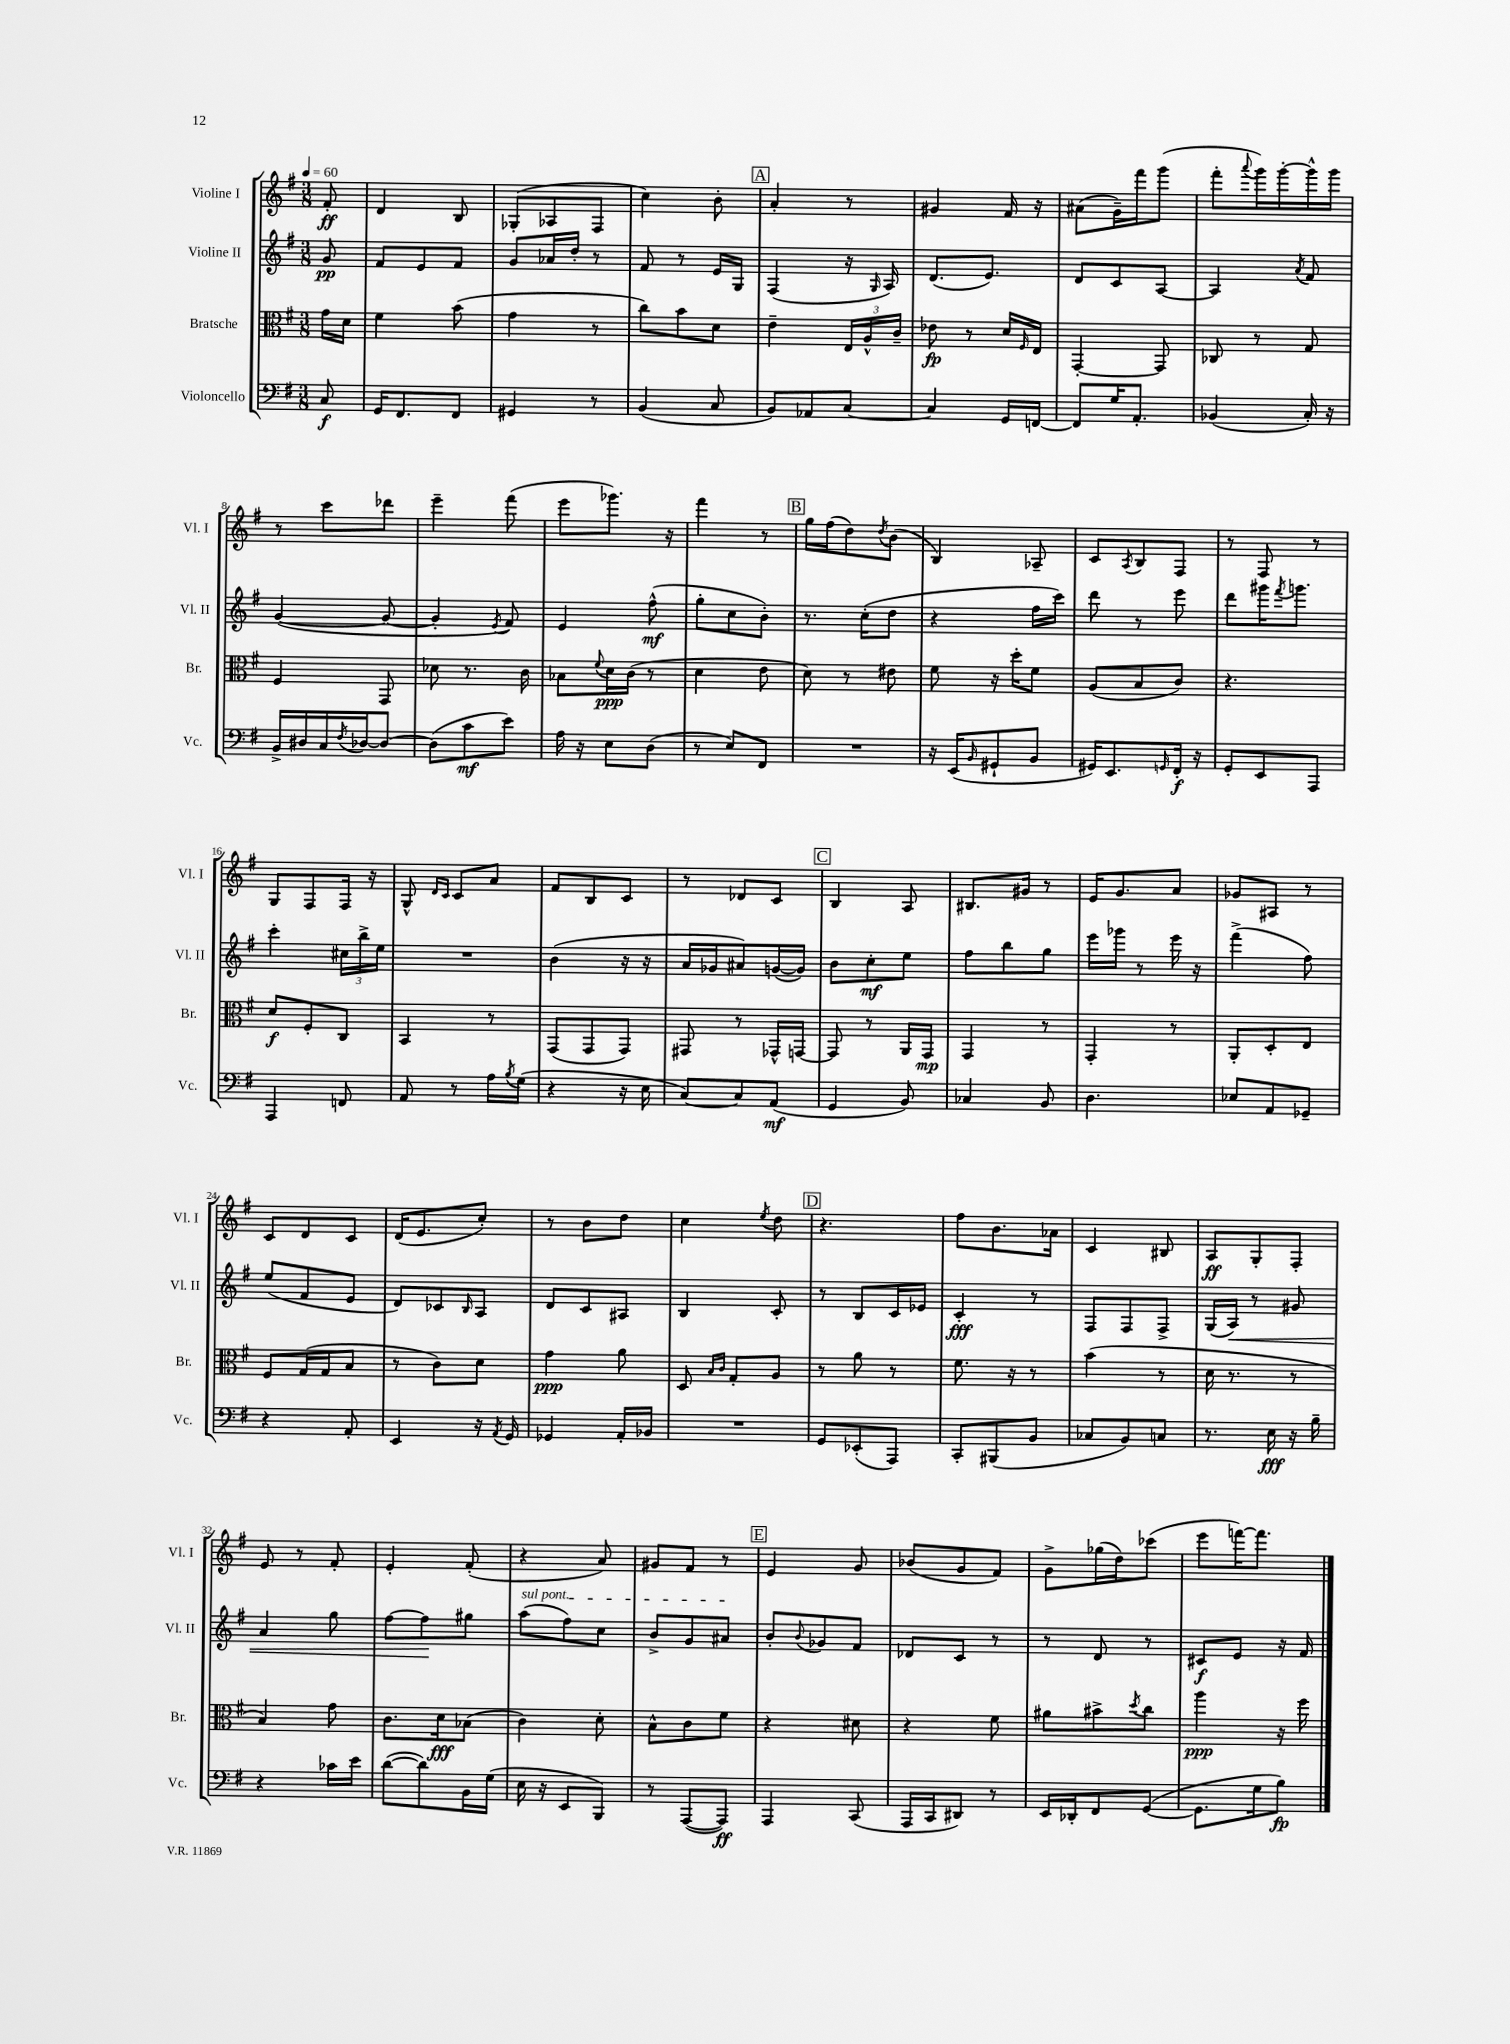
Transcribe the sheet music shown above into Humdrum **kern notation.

**kern	**kern	**kern	**kern
*staff4	*staff3	*staff2	*staff1
*clefF4	*clefC3	*clefG2	*clefG2
*k[f#]	*k[f#]	*k[f#]	*k[f#]
*M3/8	*M3/8	*M3/8	*M3/8
*MM60	*MM60	*MM60	*MM60
8C	16g	8g	8f#'
.	16d	.	.
=	=	=	=
16GG	4f#	8f#	4d
8.FF#	.	.	.
.	.	8e	.
8FF#	(8b	8f#	8B
=	=	=	=
4GG#	4g	8g	(8G-'
.	.	16a-	8A-
.	.	16dd'	.
8r	8r	8r	8F#
=	=	=	=
(4BB	8cc)	8f#	4cc)
.	8b	8r	.
8C	8d	16e	8b'
.	.	16G	.
=	=	=	=
8BB)	4e~	(4F#	4a'
8AA-	.	.	.
[8C	24E	16r	8r
.	24A^^	.	.
.	.	16qqG	.
.	.	16A)	.
.	24c~	.	.
=	=	=	=
4C]	8e-	(8.d	4g#
.	8r	.	.
.	.	8.e)	.
16GG	16d	.	16f#
.	16qqF#	.	.
[16FF	16E	.	16r
=	=	=	=
8FF]	[4GG'	8d	(8a#
16G	.	8c	16g~)
8.AA'	.	.	16fff#
.	8GG]	[8A	(8ggg
=	=	=	=
(4BB-	8C-	4A]	8fff#'
.	.	.	8qqaaa
.	8r	.	16ggg)
.	.	.	[16ggg'
.	.	8qa	.
16C')	8G	8f#	16ggg^^]
16r	.	.	16ggg
=	=	=	=
16BB^	4F#	([4g	8r
16D#	.	.	.
16C	.	.	8ccc
8qF#	.	.	.
[16D-	.	.	.
8D-_	8GG	8g_	8ddd-
=	=	=	=
(8D-]	8d-	4g']	4eee~
8c	8.r	.	.
.	.	8qe	.
8e)	.	8f#)	(8fff#
.	16c	.	.
=	=	=	=
16A	8B-	4e	8eee
16r	.	.	.
.	8qqf#	.	.
8E	16d	.	8.ggg-)
.	(16c	.	.
(8D	8r	(8ff#^^	.
.	.	.	16r
=	=	=	=
8r	4d	8gg'	4fff#
8E)	.	8cc	.
8FF#	8e	8b')	8r
=	=	=	=
4.r	8d)	8.r	16gg
.	.	.	(16ff#
.	8r	.	8dd)
.	.	(16cc'	.
.	.	.	8qdd
.	8e#	8dd	(8b
=	=	=	=
16r	8f#	4r	4B)
(16EE	.	.	.
16qqBB	.	.	.
8GG#`	16r	.	.
.	16dd'	.	.
8BB	8f#	16ff#	8A-~
.	.	16ccc)	.
=	=	=	=
16GG#)	(8A	8ddd	8c
8.EE	.	.	.
.	.	.	8qA
.	8B	8r	8B
16qqGG	.	.	.
16FF#'	8c)	8eee	8F#
16r	.	.	.
=	=	=	=
8GG'	4.r	8ddd	8r
8EE	.	16ggg#	8F#
.	.	8qfff#	.
.	.	8.ggg	.
8AAA	.	.	8r
=	=	=	=
4AAA	8d	4ccc'	8G
.	8F#'	.	8F#
8FF	8C	24cc#	16F#
.	.	24bb^	.
.	.	.	16r
.	.	24ee	.
=	=	=	=
8AA	4BB	4.r	8G^^
.	.	.	16qqd
.	.	.	16qqc
8r	.	.	8c
16A	8r	.	8a
8qB	.	.	.
(16G	.	.	.
=	=	=	=
4r	(8GG	(4b	8f#
.	8GG	.	8B
16r	8GG)	16r	8c
16E	.	16r	.
=	=	=	=
[8C)	8GG#	16a	8r
.	.	16g-	.
8C]	8r	8a#)	8d-
(8AA	16GG-^^	([16g	8c
.	[16GG	16g])	.
=	=	=	=
4GG	8GG]	8b	4B
.	8r	8cc'	.
8BB)	16AA	8ee	8A
.	16GG	.	.
=	=	=	=
4C-	4GG	8ff#	8.B#
.	.	8bb	.
.	.	.	16g#
8BB	8r	8gg	8r
=	=	=	=
4.D	4GG'	16eee	16e
.	.	16ggg-	8.g
.	.	8r	.
.	8r	16eee	8a
.	.	16r	.
=	=	=	=
8E-	8AA'	(4fff#^	8g-
8AA	8D'	.	8A#
8GG-~	8E	8ff#)	8r
=	=	=	=
4r	8F#	(8ee	8c
.	(16G	8f#	8d
.	16G	.	.
8AA'	8B	8e	8c
=	=	=	=
4EE	8r	8d)	(16d
.	.	.	8.e
.	8c)	8c-	.
.	.	16qqB	.
16r	8d	8A	8cc')
8qAA	.	.	.
16GG	.	.	.
=	=	=	=
4GG-	4g	8d	8r
.	.	8c	8b
16AA'	8a	8A#	8dd
16BB-	.	.	.
=	=	=	=
4.r	8D	4B	4cc
.	16qqB	.	.
.	16qqc	.	.
.	8G'	.	.
.	.	.	8qee
.	8A	8c'	8dd
=	=	=	=
8GG	8r	8r	4.r
(8EE-'	8a	8B	.
8AAA)	8r	16c	.
.	.	16e-	.
=	=	=	=
8CC'	8.f#	4c'	8ff#
(8BBB#	.	.	8.b
.	16r	.	.
8BB	8r	8r	.
.	.	.	16a-
=	=	=	=
8C-	(4b	8F#	4c
8BB)	.	8F#	.
8C	8r	8F#^	8B#
=	=	=	=
8.r	16d	(16G	8A
.	8.r	16A)	.
.	.	8r	8G'
16E	.	.	.
16r	8r	8g#	8F#'
16B~	.	.	.
=	=	=	=
4r	4B)	4a	8e
.	.	.	8r
16c-	8g	8gg	8f#'
16e	.	.	.
=	=	=	=
([8d	8.c	[8ff#	4e'
8d])	.	8ff#]	.
.	16d	.	.
16BB	(8B-	8gg#	(8f#'
(16G	.	.	.
=	=	=	=
16E	4c)	(8aa	4r
16r	.	.	.
8EE	.	8ff#)	.
8BBB)	8d'	8cc	8a)
=	=	=	=
8r	8B^^	8b^	8g#
([8AAA	8c	8g	8f#
8AAA])	8f#	8a#	8r
=	=	=	=
4AAA	4r	8b'	4e
.	.	8qqb	.
.	.	8g-	.
(8CC	8d#	8f#	8g
=	=	=	=
16AAA	4r	8d-	(8b-
16CC	.	.	.
8DD#)	.	8c	8g
8r	8f#	8r	8f#)
=	=	=	=
16EE	8a#	8r	8g^
16DD-'	.	.	.
8FF#	8b#^	8d	(16gg-
.	.	.	16dd)
.	8qdd	.	.
([8GG	8cc	8r	(8ccc-
=	=	=	=
8.GG]	4aa	8c#	8eee
.	.	8e	[16fff)
16G	.	.	8.fff]
8B)	16r	16r	.
.	16ff#	16f#	.
==	==	==	==
*-	*-	*-	*-
